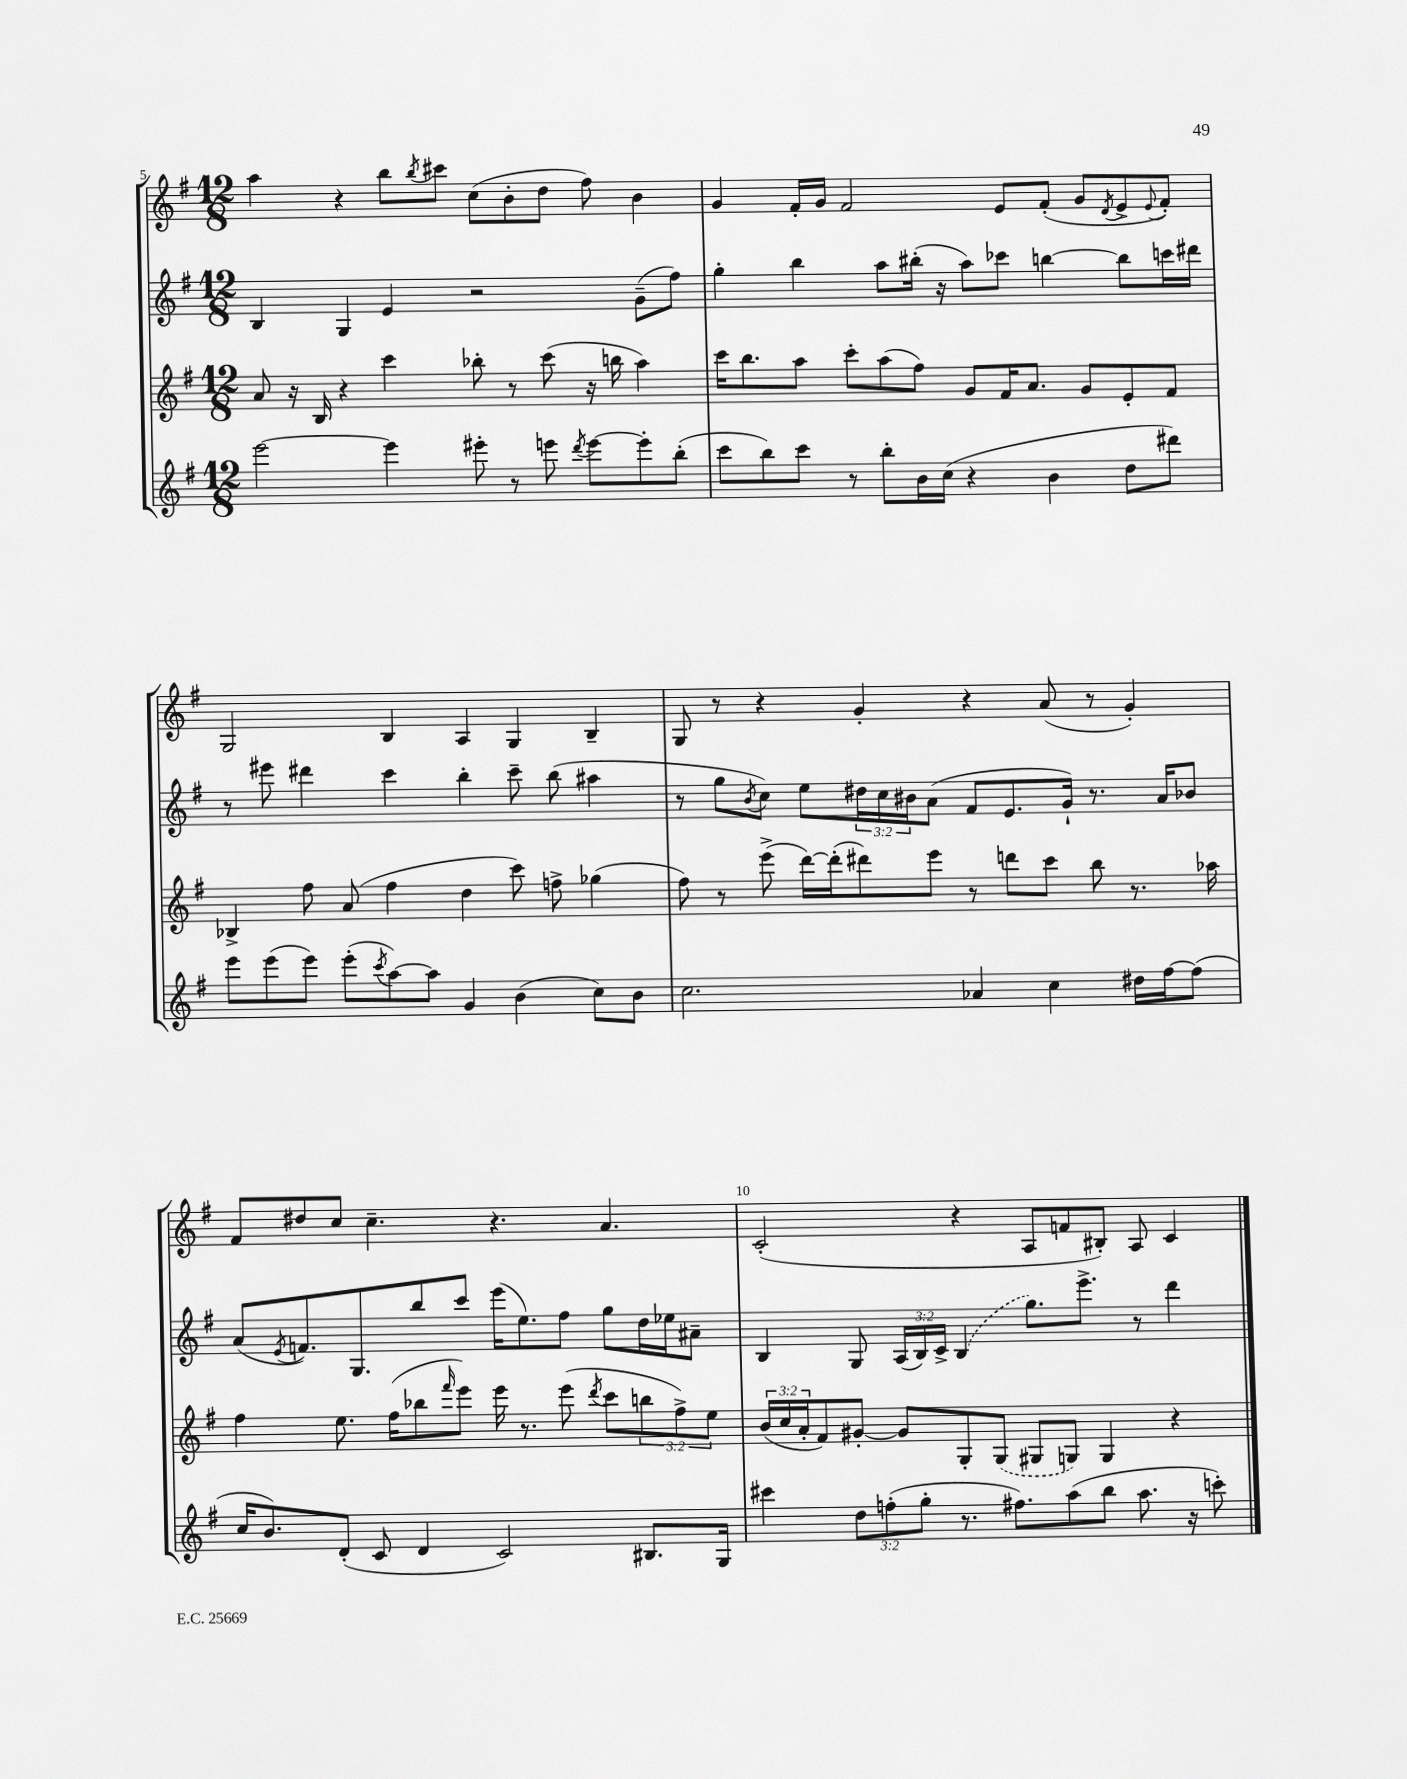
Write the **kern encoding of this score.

**kern	**kern	**kern	**kern
*staff4	*staff3	*staff2	*staff1
*clefG2	*clefG2	*clefG2	*clefG2
*k[f#]	*k[f#]	*k[f#]	*k[f#]
*M12/8	*M12/8	*M12/8	*M12/8
[2eee	8a	4B	4aa
.	16r	.	.
.	16B	.	.
.	4r	4G	4r
4eee]	4ccc	4e	8bb
.	.	.	8qbb
.	.	.	8ccc#
8eee#'	8bb-'	2r	(8cc
8r	8r	.	8b'
8eee	(8ccc	.	8dd
8qddd	.	.	.
[8eee	16r	.	8ff#)
.	16bb	.	.
8eee']	4aa)	(8g~	4b
(8bb'	.	8ff#)	.
=	=	=	=
8ccc	16ccc	4gg'	4g
.	8.bb	.	.
8bb)	.	.	.
8ccc	8aa	4bb	16f#'
.	.	.	16g
8r	8ccc'	.	2f#
8bb'	(8aa	8aa	.
16b	8ff#)	(16bb#'	.
(16cc	.	16r	.
4r	8g	8aa)	.
.	16f#	8ccc-	8e
.	8.a	.	.
4b	.	[4bb	(8f#'
.	8g	.	8g
.	.	.	8qd
8dd	8e'	8bb]	8e^
.	.	.	8qqe
8ddd#)	8f#	16ccc	8f#')
.	.	16ddd#	.
=	=	=	=
8eee	4B-^	8r	2G
(8eee	.	8eee#	.
8eee)	8ff#	4ddd#	.
(8eee'	(8a	.	.
8qccc	.	.	.
[8aa)	4ff#	4ccc	4B
8aa]	.	.	.
4g	4dd	4bb'	4A
(4b	8ccc)	8ccc~	4G
.	8ff^	(8bb	.
8cc)	(4gg-	4aa#	4B~
8b	.	.	.
=	=	=	=
2.cc	8ff#)	8r	8G
.	8r	8gg	8r
.	.	8qb	.
.	(8eee^	8cc)	4r
.	[16ddd)	8ee	.
.	(16ddd']	.	.
.	8ddd#)	24dd#	4g'
.	.	24cc	.
.	.	24b#	.
.	8eee	(8a	.
4a-	8r	8f#	4r
.	8ddd	8.e	.
4cc	8ccc	.	(8a
.	.	16g`)	.
.	8bb	8.r	8r
16dd#	8.r	.	4g')
[16ff#	.	16a	.
(8ff#]	.	8b-	.
.	16aa-	.	.
=	=	=	=
16cc	4ff#	(8a	8f#
8.b)	.	.	.
.	.	8qe	.
.	.	8.f)	8dd#
(8d'	8.ee	.	8cc
.	.	8.G	.
8c	.	.	4.cc~
.	(16ff#	.	.
4d	8bb-	8bb	.
.	16qqfff#	.	.
.	8eee)	8ccc	.
2c)	16eee	(16eee	4.r
.	8.r	8.ee)	.
.	(8eee	8ff#	.
.	8qddd	.	.
.	8ccc	8gg	4.a
8.B#	12bb	16dd	.
.	.	16ee-	.
.	12ff#^)	.	.
.	.	8a#~	.
.	12ee	.	.
16G	.	.	.
=	=	=	=
4ccc#	(24b	4B	(2c'
.	24cc	.	.
.	24a'	.	.
.	8f#)	.	.
12dd	[8g#'	8G	.
(12ff'	.	.	.
.	8g#]	(24A	.
12gg'	.	24B)	.
.	.	24c^	.
8.r	8G'	(4B	4r
.	(8G	.	.
8.ff#)	.	.	.
.	8G#	8.gg)	8A
(8aa	8G)	.	8f
.	.	8.eee^	.
8bb	4G	.	8B#')
8.aa	.	8r	8A
.	4r	4ddd	4c
16r	.	.	.
8ccc')	.	.	.
==	==	==	==
*-	*-	*-	*-
